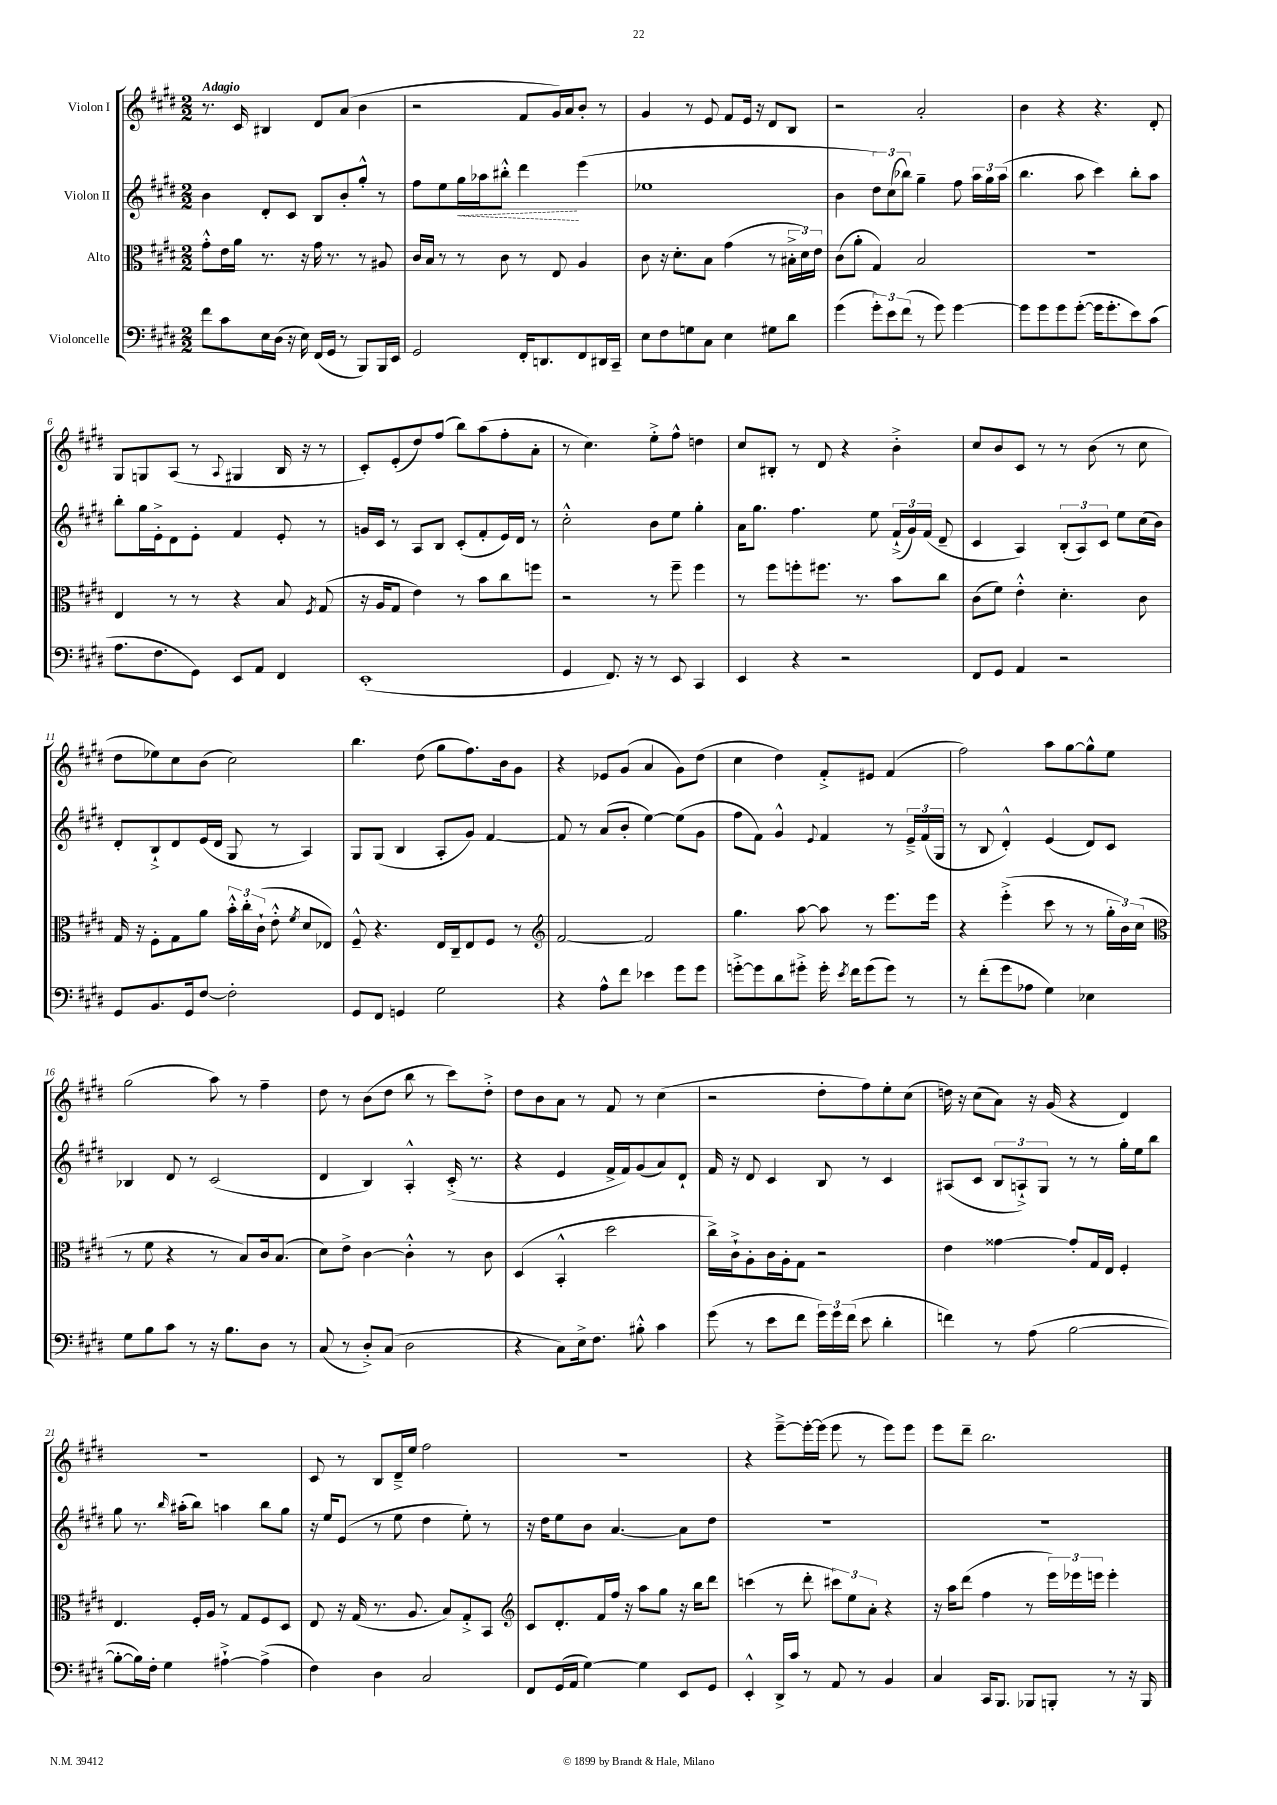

**kern	**kern	**kern	**dynam	**kern
*part4	*part3	*part2	*part2	*part1
*staff4	*staff3	*staff2	*staff2	*staff1
*I"Violoncelle	*I"Alto	*I"Violon II	*	*I"Violon I
*clefF4	*clefC3	*clefG2	*	*clefG2
*k[f#c#g#d#]	*k[f#c#g#d#]	*k[f#c#g#d#]	*	*k[f#c#g#d#]
*M2/2	*M2/2	*M2/2	*	*M2/2
=1	=1	=1	=1	=1
!	!	!	!	!LO:TX:a:B:t=Adagio
8f#\L	8g#'^^\L	4b\	.	8.r
8c#\	16e\L	.	.	.
.	16a\JJ	.	.	16c#/
16E\L	8.r	8d#'/L	.	4B#X/
(16D#\JJ	.	.	.	.
16r	.	8c#/J	.	.
16E\)	16r	.	.	.
(16FF#/LL	16g#\	8B/L	.	8d#/L
16GG#/JJ	8.r	.	.	.
8r	.	8b'/	.	(8a/J
8BBB/L)	8r	8gg#'^^/J	.	4b\
16BBB/L	8A#X/	8r	.	.
16EE/JJ	.	.	.	.
=2	=2	=2	=2	=2
2GG#/	16c#/LL	8ff#\L	.	2r
.	16B/JJ	.	.	.
.	8r	8ee\	.	.
!	!	!	!LO:HP:b	!
.	8r	16gg#\L	<	.
.	.	16aa-X\J	.	.
.	8c#\	8bb#X'^^\J	.	.
16FF#'/KL	8r	4ddd#\	.	8f#/L
8.DDn/	.	.	.	.
.	8E/	.	.	16g#/L)
.	.	.	.	16a/J
8FF#/	4A/	(4eee\	[	8b'/J
16DD#X/L	.	.	.	8r
16CC#~/JJ	.	.	.	.
=3	=3	=3	=3	=3
8E\L	8c#\	1ee-X	.	4g#/
8F#\	16r	.	.	.
.	8.d#'\L	.	.	.
8Gn\	.	.	.	8r
8C#\J	8B\J	.	.	8e/
4E\	(4g#\	.	.	8f#/L
.	.	.	.	16e/Jk
.	.	.	.	16r
8G#X\L	8r	.	.	8d#/L
8d#\J	24B#X'^\LL	.	.	8B/J
.	24d#\)	.	.	.
.	24e\JJ	.	.	.
=4	=4	=4	=4	=4
(4g#\	(8c#\L	4b\	.	2r
.	8a'\J	.	.	.
12g#'\L)	4G#/)	12dd#\L)	.	.
12e\	.	(12cc#\	.	.
(12f#\J	.	12bb-X\J)	.	.
8r	2B/	4gg#~\	.	2a'/
8g#\)	.	.	.	.
[4g#\	.	8ff#\	.	.
.	.	24aa\LL	.	.
.	.	24gg#\	.	.
.	.	(24aa\JJ	.	.
=5	=5	=5	=5	=5
8g#\L]	1r	4.bb\	.	4b\
8g#\	.	.	.	.
8g#\	.	.	.	4r
([8g#'\J	.	8aa\	.	.
16g#\KL]	.	4ccc#\)	.	4.r
8.g#'\	.	.	.	.
8e\)	.	8bb'\L	.	.
(8c#\J	.	8aa\J	.	8d#'/
!!LO:LB:g=z
=6	=6	=6	=6	=6
8.A\L	4E/	8bb'\L	.	8G#/L
.	.	16gg#\L	.	8Gn/
8.F#\	.	16e'^\J	.	.
.	8r	8d#\	.	(8A/J
8GG#\J)	8r	8e'\J	.	8r
.	.	.	.	8qqA/
8EE/L	4r	4f#/	.	4G#X/
8AA/J	.	.	.	.
4FF#/	8B/	8e'/	.	16B/
.	.	.	.	16r
.	8qF#/	.	.	.
.	(8G#/	8r	.	8r
=7	=7	=7	=7	=7
(1EE'	16r	16gn/LL	.	8c#'/L)
.	16A/KL	16c#/JJ	.	.
.	8G#/J	8r	.	(8e'/
.	4e\)	8A/L	.	8dd#/)
.	.	8B/J	.	(8ff#/J
.	8r	(8c#'/L	.	8bb\L)
.	8b\L	8f#'/	.	(8aa\
.	8cc#\	16e/L)	.	8ff#'\
.	.	16d#/JJ	.	.
.	8ffn\J	8r	.	8a'\J
=8	=8	=8	=8	=8
4GG#/	2r	2cc#'^^\	.	8r
.	.	.	.	4.cc#\)
8.FF#/)	.	.	.	.
16r	.	.	.	.
8r	8r	8b\L	.	8ee'^\L
8EE/	8ff#~\	8ee\J	.	8ff#^^\J
4CC#/	4ff#\	4gg#'\	.	4ddn\
=9	=9	=9	=9	=9
4EE/	8r	16a\KL	.	8cc#/L
.	.	8.gg#\J	.	.
.	8ff#\L	.	.	8B#X'/J
4r	8ffn'\	4.ff#\	.	8r
.	8.ff#X\J	.	.	8d#/
2r	.	.	.	4r
.	8.r	.	.	.
.	.	8ee\	.	.
.	8b\L	(24f#`^/LL	.	4b'^\
.	.	24g#/)	.	.
.	.	(24f#/JJ	.	.
.	8cc#\J	8d#~/	.	.
=10	=10	=10	=10	=10
8FF#/L	(8c#\L	4c#/	.	8cc#/L
8GG#/J	8f#\J)	.	.	8b/
4AA/	4e'^^\	4A/)	.	8c#/J
.	.	.	.	8r
2r	4.d#'\	(12B'/L	.	8r
.	.	12A/)	.	.
.	.	.	.	(8b\
.	.	12c#/J	.	.
.	.	8ee\L	.	8r
.	8c#\	(16cc#\L	.	8cc#\
.	.	16b\JJ)	.	.
!!LO:LB:g=z
=11	=11	=11	=11	=11
8GG#/L	16G#/	8d#'/L	.	8dd#\L
.	16r	.	.	.
8.BB/	8F#'\L	8B`^/	.	8ee-X\)
.	8G#\	8d#/	.	8cc#\
16GG#/k	.	.	.	.
[8F#/J	8a\J	(16e/L	.	(8b\J
.	.	16d#/JJ	.	.
2F#'\]	24b'^^\LL	8G#/	.	2cc#\)
.	24cc#'\	.	.	.
.	(24c#`\JJ	.	.	.
.	8e'^^\	8r	.	.
.	8qf#/	.	.	.
.	8d#/L	4A/)	.	.
.	8E-X/J)	.	.	.
=12	=12	=12	=12	=12
8GG#/L	8F#~^^/	8G#/L	.	4.bb\
8FF#/J	4.r	(8G#/J	.	.
4GGn/	.	4B/	.	.
.	.	.	.	(8dd#\
2G#\	16E/LL	8A'/L	.	8gg#\L
.	16C#~/J	.	.	.
.	8E/	8g#/J)	.	8.ff#\)
.	8F#/J	[4f#/	.	.
.	.	.	.	16b\k
.	8r	.	.	8g#\J
=13	=13	=13	=13	=13
*	*clefG2	*	*	*
4r	[2f#/	8f#/]	.	4r
.	.	8r	.	.
8A^^\L	.	(8a/L	.	8e-X/L
8f#\J	.	8b'/J	.	(8g#/J
4e-X\	2f#/]	[4ee\)	.	4a/
8g#\L	.	(8ee\L]	.	8g#\L)
8g#\J	.	8g#\J	.	(8dd#\J
=14	=14	=14	=14	=14
[8gn'^\L	4.gg#\	8ff#\L	.	4cc#\
8g\]	.	8f#\J)	.	.
8d#\	.	4g#^^/	.	4dd#\)
8g#X'^\J	[8aa\	.	.	.
.	.	8qqe/	.	.
16g#'\	8aa\]	4f#/	.	8f#'^/L
8qe/	.	.	.	.
16f#\KL	.	.	.	.
(8g#\	8r	.	.	8e#X/J
8g#\J)	8.eee\L	8r	.	(4f#/
8r	.	24e~^/LL	.	.
.	.	(24f#/	.	.
.	16eee\Jk	.	.	.
.	.	24G#/JJ	.	.
=15	=15	=15	=15	=15
8r	4r	8r	.	2ff#\)
(8f#'\L	.	8B/	.	.
8g#\	(4eee'^\	4d#'^^/)	.	.
8A-X\J	.	.	.	.
4G#\)	8ccc#\	(4e/	.	8aa\L
.	8r	.	.	[8gg#\
4E-X\	8r	8d#/L)	.	8gg#^^\]
.	24gg#'\LL	8c#/J	.	8ee\J
.	24b\)	.	.	.
.	(24cc#\JJ	.	.	.
!!LO:LB:g=z
=16	=16	=16	=16	=16
*	*clefC3	*	*	*
8G#\L	8r	4B-X/	.	(2gg#\
8B\	8f#\	.	.	.
8c#\J	4r	8d#/	.	.
8r	.	8r	.	.
16r	8r	(2c#/	.	8aa\)
8.B\L	.	.	.	.
.	8B/L)	.	.	8r
8D#\J	16c#/k	.	.	4ff#~\
.	(8.B/J	.	.	.
8r	.	.	.	.
=17	=17	=17	=17	=17
(8C#/	8d#\L)	4d#/	.	8dd#\
8r	8e^\J	.	.	8r
8D#'^/L)	[4c#\	4B/)	.	(8b\L
(8C#/J	.	.	.	8dd#\J
2D#\	4c#'^^\]	4A'^^/	.	8bb\
.	.	.	.	8r
.	8r	(16c#'^/	.	8ccc#\L)
.	.	8.r	.	.
.	8c#\	.	.	8dd#'^\J
=18	=18	=18	=18	=18
4r	(4D#/	4r	.	8dd#\L
.	.	.	.	8b\
8C#\L)	4BB'^^/	4e/	.	8a\J
16E^\k	.	.	.	8r
8.F#\J	.	.	.	.
.	2dd#\	16f#^/LL	.	8f#/
.	.	16f#/J)	.	.
8B#X'^^\	.	(8g#/	.	8r
4c#\	.	8a/)	.	(4cc#\
.	.	8d#`/J	.	.
=19	=19	=19	=19	=19
(8g#\	16cc#^\LL)	16f#/	.	2r
.	16c#`^\J	16r	.	.
8r	8A'\	8d#/	.	.
8e\L	16c#\L	4c#/	.	.
.	16A'\J	.	.	.
8f#\J	8G#\J	.	.	.
24g#\LL)	2r	8B/	.	8dd#'\L
24g#\	.	.	.	.
(24f#\JJ	.	.	.	.
8e\	.	8r	.	8ff#\)
4d#'\	.	4c#/	.	8ee'\
.	.	.	.	(8cc#\J
=20	=20	=20	=20	=20
4fn\)	4e\	(8A#X/L	.	16ddn\)
.	.	.	.	16r
.	.	8c#/J	.	(8cc#\L
8r	[4g##X\	12B/L	.	8a\J)
.	.	12An`^/)	.	.
(8A\	.	.	.	16r
.	.	12G#/J	.	.
.	.	.	.	(16g#/
[2B\	8g##'/L]	8r	.	4r
.	16G#/L	8r	.	.
.	16E/JJ	.	.	.
.	4F#'/	16gg#'\LL	.	4d#/)
.	.	16ee\J	.	.
.	.	8bb\J	.	.
!!LO:LB:g=z
=21	=21	=21	=21	=21
8B'\L_	4.E/	8gg#\	.	1r
16B\L])	.	8.r	.	.
16F#'\JJ	.	.	.	.
4G#\	.	.	.	.
.	.	16qqbb/	.	.
.	.	(16aa#X'\KL	.	.
.	16F#'/LL	8bb\J)	.	.
.	16A/JJ	.	.	.
[4A#X`^\	8r	4aan\	.	.
.	8G#/L	.	.	.
(4A#^\]	8F#/	8bb\L	.	.
.	8D#/J	8gg#\J	.	.
=22	=22	=22	=22	=22
4F#\)	8E/	16r	.	8c#/
.	.	16ee/KL	.	.
.	16r	(8e/J	.	8r
.	(16G#/	.	.	.
4D#\	8.r	8r	.	8B/L
.	.	8ee\	.	16d#~^/L
.	8.A/	.	.	16ee/JJ
2C#/	.	4dd#\	.	2ff#\
.	8B/L)	.	.	.
.	8G#'^/	8ee'\)	.	.
.	8BB/J	8r	.	.
=23	=23	=23	=23	=23
*	*clefG2	*	*	*
8FF#/L	8c#/L	16r	.	1r
.	.	16dd#\KL	.	.
(16GG#/L	8.d#'/	8ee\	.	.
16AA/JJ	.	.	.	.
[4G#\)	.	8b\J	.	.
.	16f#/L	.	.	.
.	16ff#/JJ	[4.a/	.	.
.	16r	.	.	.
4G#\]	8aa\L	.	.	.
.	8gg#\J	.	.	.
8EE/L	16r	8a\L]	.	.
.	16bb\KL	.	.	.
8GG#/J	8ddd#\J	8dd#\J	.	.
=24	=24	=24	=24	=24
4EE'^^/	(4cccn\	1r	.	4r
16DD#^/LL	8r	.	.	[8eee~^\L
16c#/JJ	.	.	.	.
8r	8ddd#'\	.	.	16eee'\L_
.	.	.	.	(16eee\JJ]
8AA/	12ccc#X\L)	.	.	8eee\
.	12ee\	.	.	.
8r	.	.	.	8r
.	12a'\J	.	.	.
4BB/	4r	.	.	8eee\L)
.	.	.	.	8eee\J
=25	=25	=25	=25	=25
4C#/	16r	1r	.	8eee\L
.	16aa\KL	.	.	.
.	(8ddd#\J	.	.	8ddd#~\J
16CC#/KL	4ff#\	.	.	2.bb\
8.BBB/J	.	.	.	.
8BBB-X/L	8r	.	.	.
8BBBn'/J	24eee\LL)	.	.	.
.	24eee-X\	.	.	.
.	24eeen\JJ	.	.	.
8r	4eee'\	.	.	.
16r	.	.	.	.
16BBB/	.	.	.	.
==	==	==	==	==
*-	*-	*-	*-	*-
